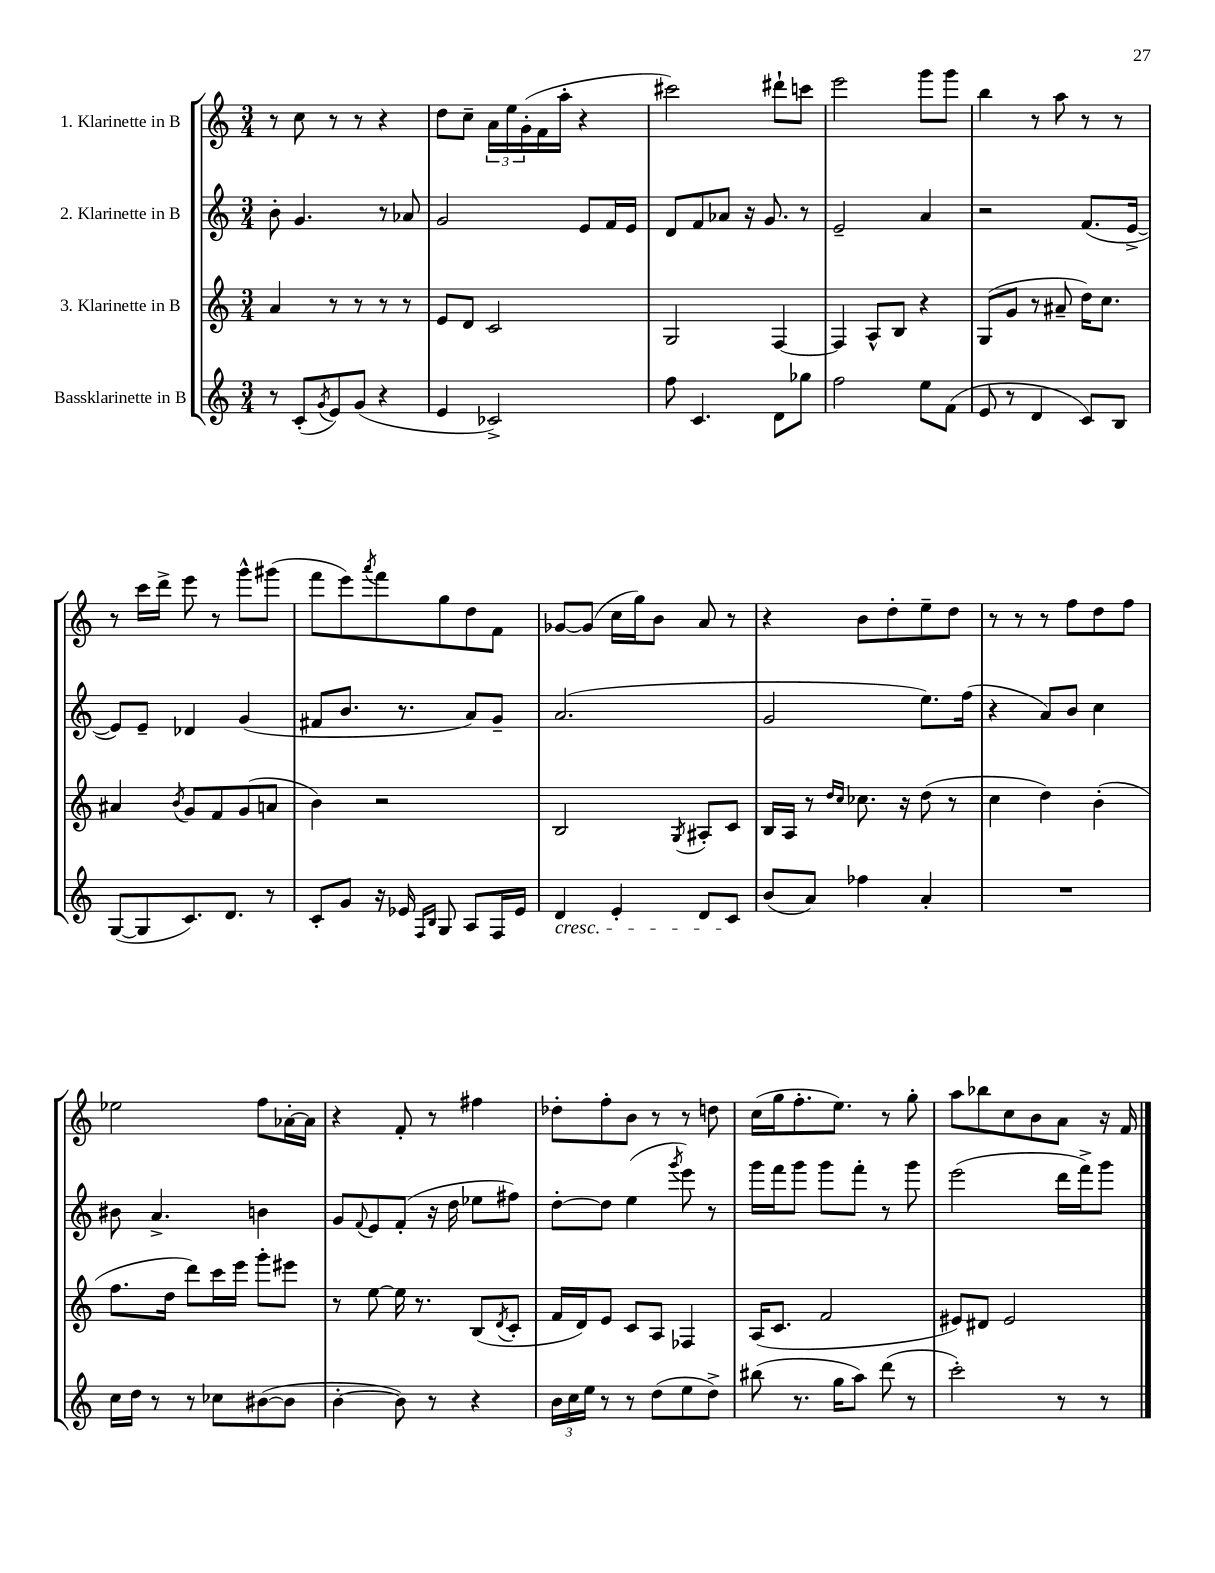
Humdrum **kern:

**kern	**kern	**kern	**kern
*staff4	*staff3	*staff2	*staff1
*clefG2	*clefG2	*clefG2	*clefG2
*k[]	*k[]	*k[]	*k[]
*M3/4	*M3/4	*M3/4	*M3/4
8r	4a/	8b'\	8r
(8c'/L	.	4.g/	8cc\
8qg/	.	.	.
8e/)	8r	.	8r
(8g/J	8r	.	8r
4r	8r	8r	4r
.	8r	8a-/	.
=	=	=	=
4e/	8e/L	2g/	8dd\L
.	8d/J	.	8cc~\J
2c-^/)	2c/	.	24a\LL
.	.	.	24ee\
.	.	.	(24g'\
.	.	.	16f\
.	.	.	16aa'\JJ
.	.	8e/L	4r
.	.	16f/L	.
.	.	16e/JJ	.
=	=	=	=
8ff\	2G/	8d/L	2ccc#\)
4.c/	.	8f/	.
.	.	8a-/J	.
.	.	16r	.
.	.	8.g/	.
8d\L	[4F/	.	8ddd#`\L
8gg-\J	.	8r	8ccc\J
=	=	=	=
2ff\	4F/]	2e~/	2eee\
.	8A^^/L	.	.
.	8B/J	.	.
8ee\L	4r	4a/	8ggg\L
(8f\J	.	.	8ggg\J
=	=	=	=
8e/	(8G/L	2r	4bb\
8r	8g/J	.	.
4d/	8r	.	8r
.	8a#~/	.	8aa\
8c/L)	16dd\LK)	(8.f/L	8r
.	8.cc\J	.	.
8B/J	.	.	8r
.	.	[16e^/Jk	.
=	=	=	=
([8G/L	4a#/	8e/]L)	8r
8G/]	.	8e~/J	16ccc\LL
.	.	.	16ddd^\JJ
.	8qb/	.	.
8.c/)	8g/L	4d-/	8eee\
.	8f/	.	8r
8.d/J	.	.	.
.	(8g/	(4g/	8ggg^^\L
8r	8a/J	.	(8ggg#\J
=	=	=	=
8c'/L	4b\)	8f#/L	8fff\L
8g/J	.	8.b/J	8eee\)
.	.	.	8qaaa/
16r	2r	.	8fff\
16e-/	.	8.r	.
16qqF/LL	.	.	.
16qqB/JJ	.	.	.
8G/	.	.	8gg\
8A/L	.	8a/L)	8dd\
16F/L	.	8g~/J	8f\J
16e-/JJ	.	.	.
=	=	=	=
4d/	2B/	(2.a/	[8g-/L
.	.	.	(8g-/]J
4e'/	.	.	16cc\LL
.	.	.	16gg\J)
.	.	.	8b\J
.	8qG/	.	.
8d/L	8A#'/L	.	8a/
8c/J	8c/J	.	8r
=	=	=	=
(8b/L	16B/LL	2g/	4r
.	16A/JJ	.	.
8a/J)	8r	.	.
.	16qqdd/LL	.	.
.	16qqcc/JJ	.	.
4ff-\	8.cc-\	.	8b\L
.	.	.	8dd'\
.	16r	.	.
4a'/	(8dd\	8.ee\L)	8ee~\
.	8r	.	8dd\J
.	.	(16ff\Jk	.
=	=	=	=
2.r	4cc\	4r	8r
.	.	.	8r
.	4dd\)	8a/L)	8r
.	.	8b/J	8ff\L
.	(4b'\	4cc\	8dd\
.	.	.	8ff\J
=	=	=	=
16cc\LL	8.ff\L	8b#\	2ee-\
16dd\JJ	.	.	.
8r	.	4.a^/	.
.	16dd\Jk	.	.
8r	8ddd\L)	.	.
8cc-\L	16ccc\L	.	.
.	16eee\JJ	.	.
([8b#\	8ggg'\L	4b\	8ff\L
8b#\]J	8eee#\J	.	[16a-'\L
.	.	.	16a-\]JJ
=	=	=	=
[4b'\	8r	8g/L	4r
.	.	8qqf/	.
.	[8ee\	8e/	.
8b\])	16ee\]	(8f'/J	8f'/
.	8.r	.	.
8r	.	16r	8r
.	.	16dd\	.
4r	(8B/L	8ee-\L	4ff#\
.	8qd/	.	.
.	8c'/J	8ff#\J)	.
=	=	=	=
24b\LL	16f/LL	[8dd'\L	8dd-'\L
24cc\	.	.	.
.	16d/J)	.	.
24ee\JJ	.	.	.
8r	8e/J	8dd\]J	8ff'\
8r	8c/L	(4ee\	8b\J
(8dd\L	8A/J	.	8r
.	.	8qggg/	.
8ee\	4F-/	8eee\)	8r
8dd^\J)	.	8r	8dd\
=	=	=	=
(8bb#\	(16A/LK	16ggg\LL	(16cc\LL
.	8.c/J	16fff\J	16gg\J
8.r	.	8ggg\J	8.ff'\
.	2f/	8ggg\L	.
16gg\LK	.	.	8.ee\J)
8aa\J)	.	8fff'\J	.
(8ddd\	.	8r	8r
8r	.	8ggg\	8gg'\
=	=	=	=
2ccc'\)	8e#/L)	(2eee\	8aa\L
.	8d#/J	.	8bb-\
.	2e#/	.	8cc\
.	.	.	8b\
8r	.	16ddd\LL	8a\J
.	.	16fff^\J)	.
8r	.	8ggg\J	16r
.	.	.	16f/
==	==	==	==
*-	*-	*-	*-
